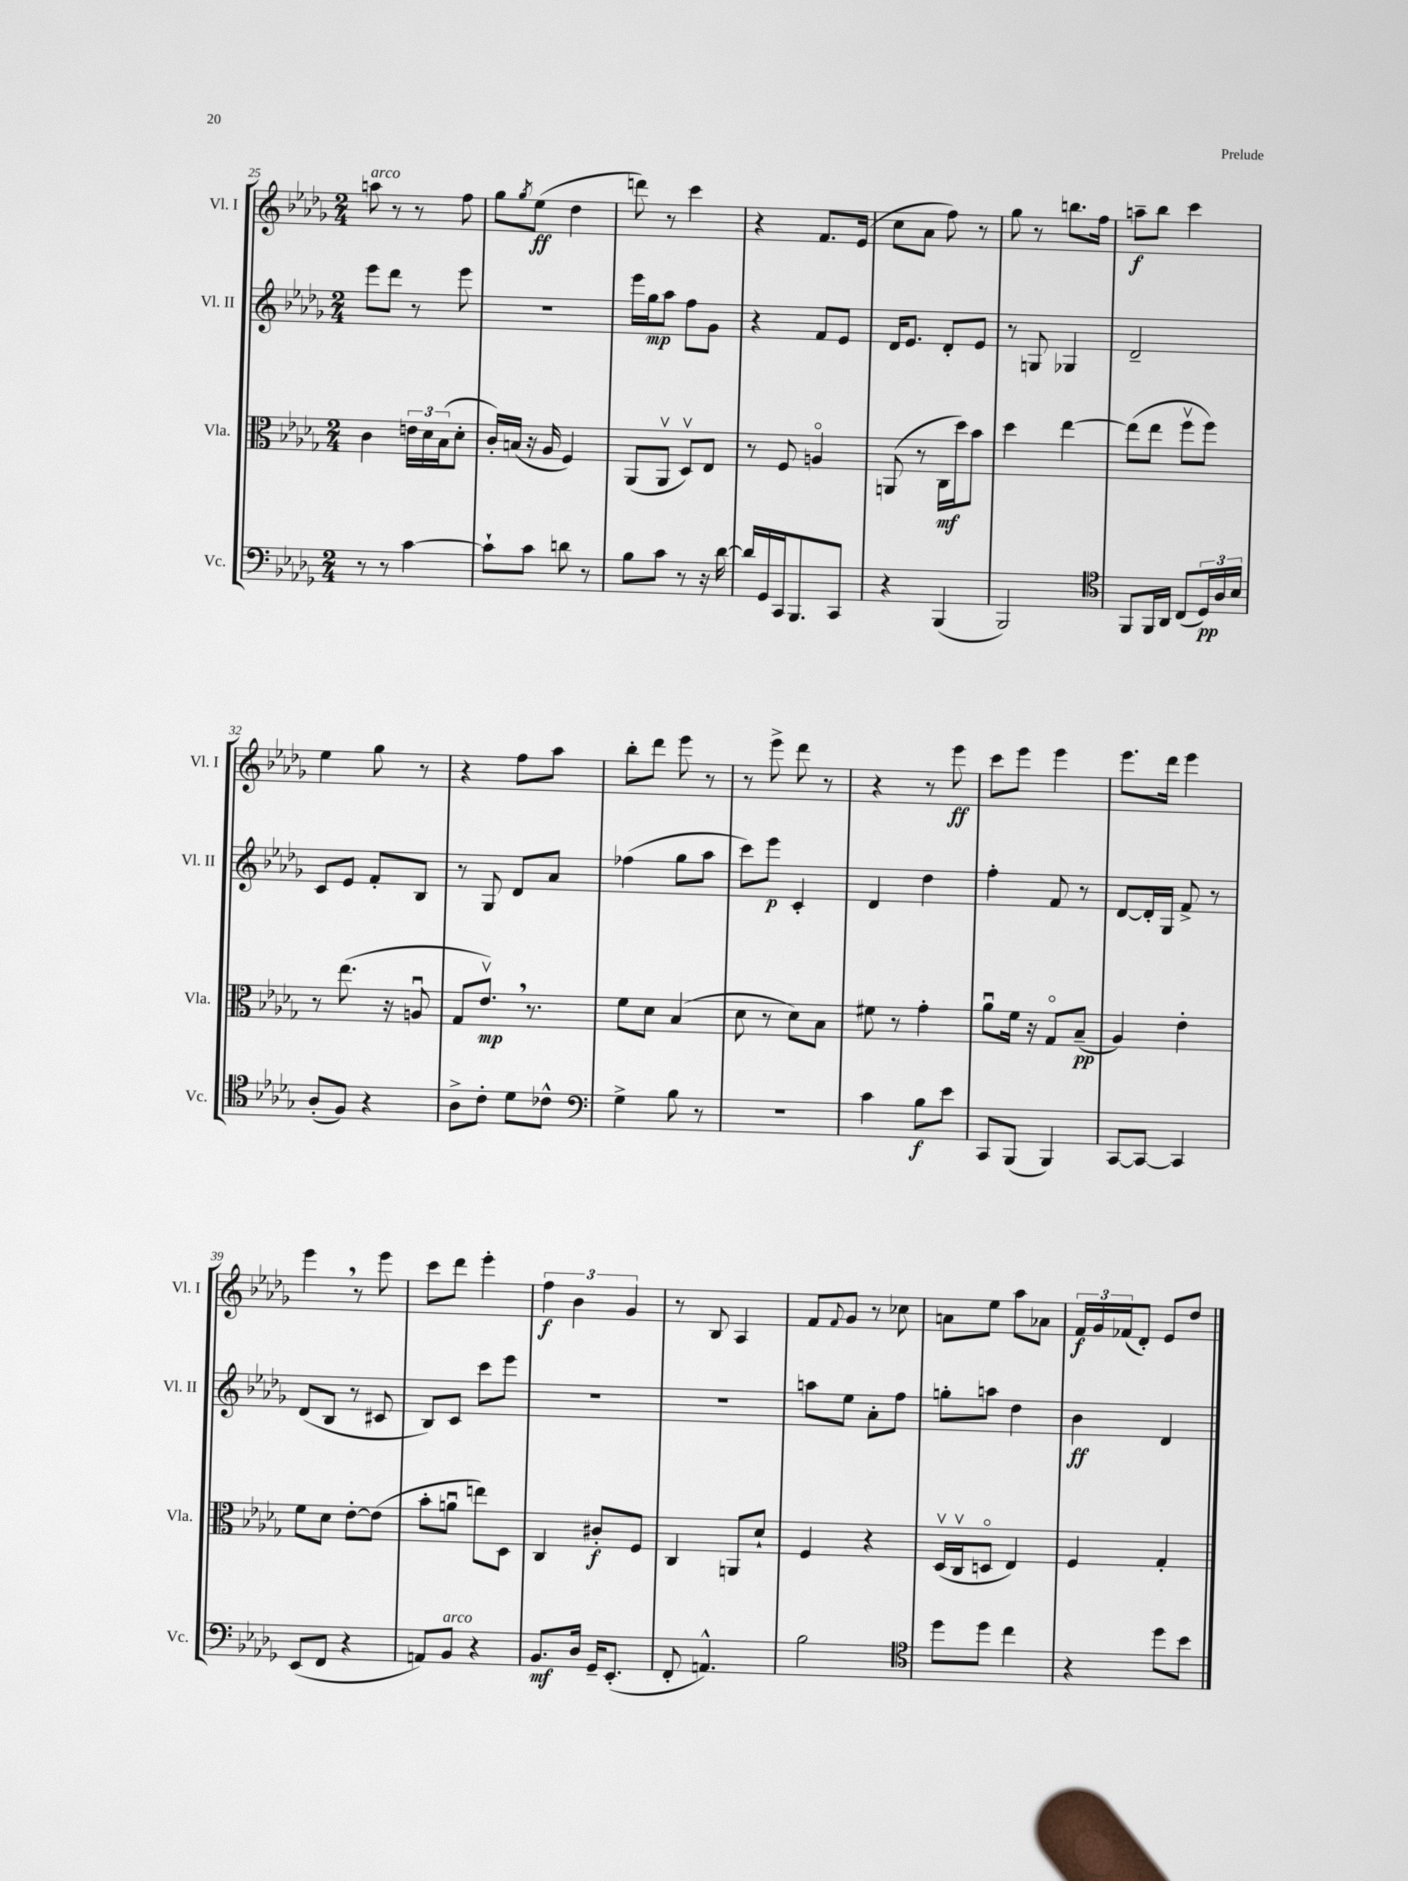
<<
\new StaffGroup <<
\new Staff = "s0" \with { instrumentName = "Vl. I" shortInstrumentName = "Vl. I" } {
    \clef treble \key des \major \numericTimeSignature \time 2/4
    a''8^\markup { \italic "arco" } r8 r8 f''8 |
    ges''8 \acciaccatura { ges''8 } ees''8\ff( des''4 |
    d'''8) r8 c'''4 |
    r4 f'8. ees'16( |
    c''8 aes'8 f''8) r8 |
    ges''8 r8 b''8. f''16 |
    a''8--\f bes''8 c'''4 |
    ees''4 ges''8 r8 |
    r4 f''8 aes''8 |
    bes''8-. des'''8 ees'''8 r8 |
    r8 ees'''8-> des'''8 r8 |
    r4 r8 ees'''8\ff |
    c'''8 ees'''8 ees'''4 |
    ees'''8. des'''16 ees'''4 |
    ees'''4 \breathe r8 ees'''8 |
    c'''8 des'''8 ees'''4-. |
    \tuplet 3/2 { f''4\f bes'4 ges'4 } |
    r8 bes8 aes4 |
    f'8 \appoggiatura { f'8 } ges'8 r8 ces''8 |
    a'8 ees''8 aes''8 aes'8 |
    \tuplet 3/2 { f'16\f ges'16 fes'16( } des'8-.) ees'8 des''8 \bar "|." |
}
\new Staff = "s1" \with { instrumentName = "Vl. II" shortInstrumentName = "Vl. II" } {
    \clef treble \key des \major \numericTimeSignature \time 2/4
    ees'''8 des'''8 r8 ees'''8 |
    R2 |
    ees'''16 ges''16\mp aes''8 f''8 ges'8 |
    r4 f'8 ees'8 |
    des'16 ees'8. des'8-. ees'8 |
    r8 g8 ges4 |
    des'2-- |
    c'8 ees'8 f'8-. bes8 |
    r8 ges8 des'8 aes'8 |
    fes''4( ges''8 aes''8 |
    c'''8) ees'''8\p c'4-. |
    des'4 des''4 |
    f''4-. f'8 r8 |
    des'8~ des'16-. ges16 f'8-> r8 |
    des'8( bes8 r8 cis'8 |
    bes8) c'8 c'''8 ees'''8 |
    R2 |
    R2 |
    a''8 ees''8 aes'8-. f''8 |
    g''8-. a''8 des''4 |
    bes'4\ff des'4 \bar "|." |
}
\new Staff = "s2" \with { instrumentName = "Vla." shortInstrumentName = "Vla." } {
    \clef alto \key des \major \numericTimeSignature \time 2/4
    c'4 \tuplet 3/2 { e'16 des'16 bes16( } des'8-. |
    c'16-.) b16( r16 aes16 f4) |
    aes,8( aes,8\upbow des8\upbow) ees8 |
    r8 f8 a4\flageolet |
    a,8( r8 c16\mf des''16) bes'8 |
    des''4 ees''4~ |
    ees''8( ees''8 f''8\upbow f''8) |
    r8 ees''8.( r16 a8\downbow |
    ges8 ees'8.\upbow\mp) \breathe r8. |
    f'8 des'8 bes4( |
    des'8 r8 des'8) bes8 |
    fis'8 r8 ges'4-. |
    aes'8\downbow f'16 r16 ges8\flageolet bes8--\pp( |
    aes4) ees'4-. |
    f'8 des'8 ees'8~-. ees'8( |
    bes'8-. a'8\downbow e''8) des8 |
    c4 cis'8-.\f f8 |
    c4 a,8 des'8-! |
    f4 r4 |
    des16\upbow( c16\upbow d8\flageolet ees4) |
    f4 ges4-. \bar "|." |
}
\new Staff = "s3" \with { instrumentName = "Vc." shortInstrumentName = "Vc." } {
    \clef bass \key des \major \numericTimeSignature \time 2/4
    r8 r8 c'4~ |
    c'8-! c'8 d'8 r8 |
    bes8 c'8 r8 r16 des'16~ |
    des'16 ges,16 c,16 bes,,8. c,8 |
    r4 bes,,4( |
    bes,,2) |
    \clef tenor f,8 f,16 aes,16 c8( \tuplet 3/2 { des16\pp) aes16 bes16 } |
    aes8-.( f8) r4 |
    aes8-> c'8-. des'8 ces'8-^ |
    \clef bass ges4-> bes8 r8 |
    R2 |
    c'4 bes8\f ees'8 |
    c,8 bes,,8( bes,,4) |
    c,8~ c,8~ c,4 |
    ees,8( f,8 r4 |
    a,8) bes,8^\markup { \italic "arco" } r4 |
    bes,8.\mf des16 ges,16-- ees,8.-.( |
    f,8-. a,4.-^) |
    bes2 |
    \clef tenor des''8 des''8 c''4 |
    r4 des''8 bes'8 \bar "|." |
}
>>
>>
\layout { \context { \Score currentBarNumber = #25 } }
